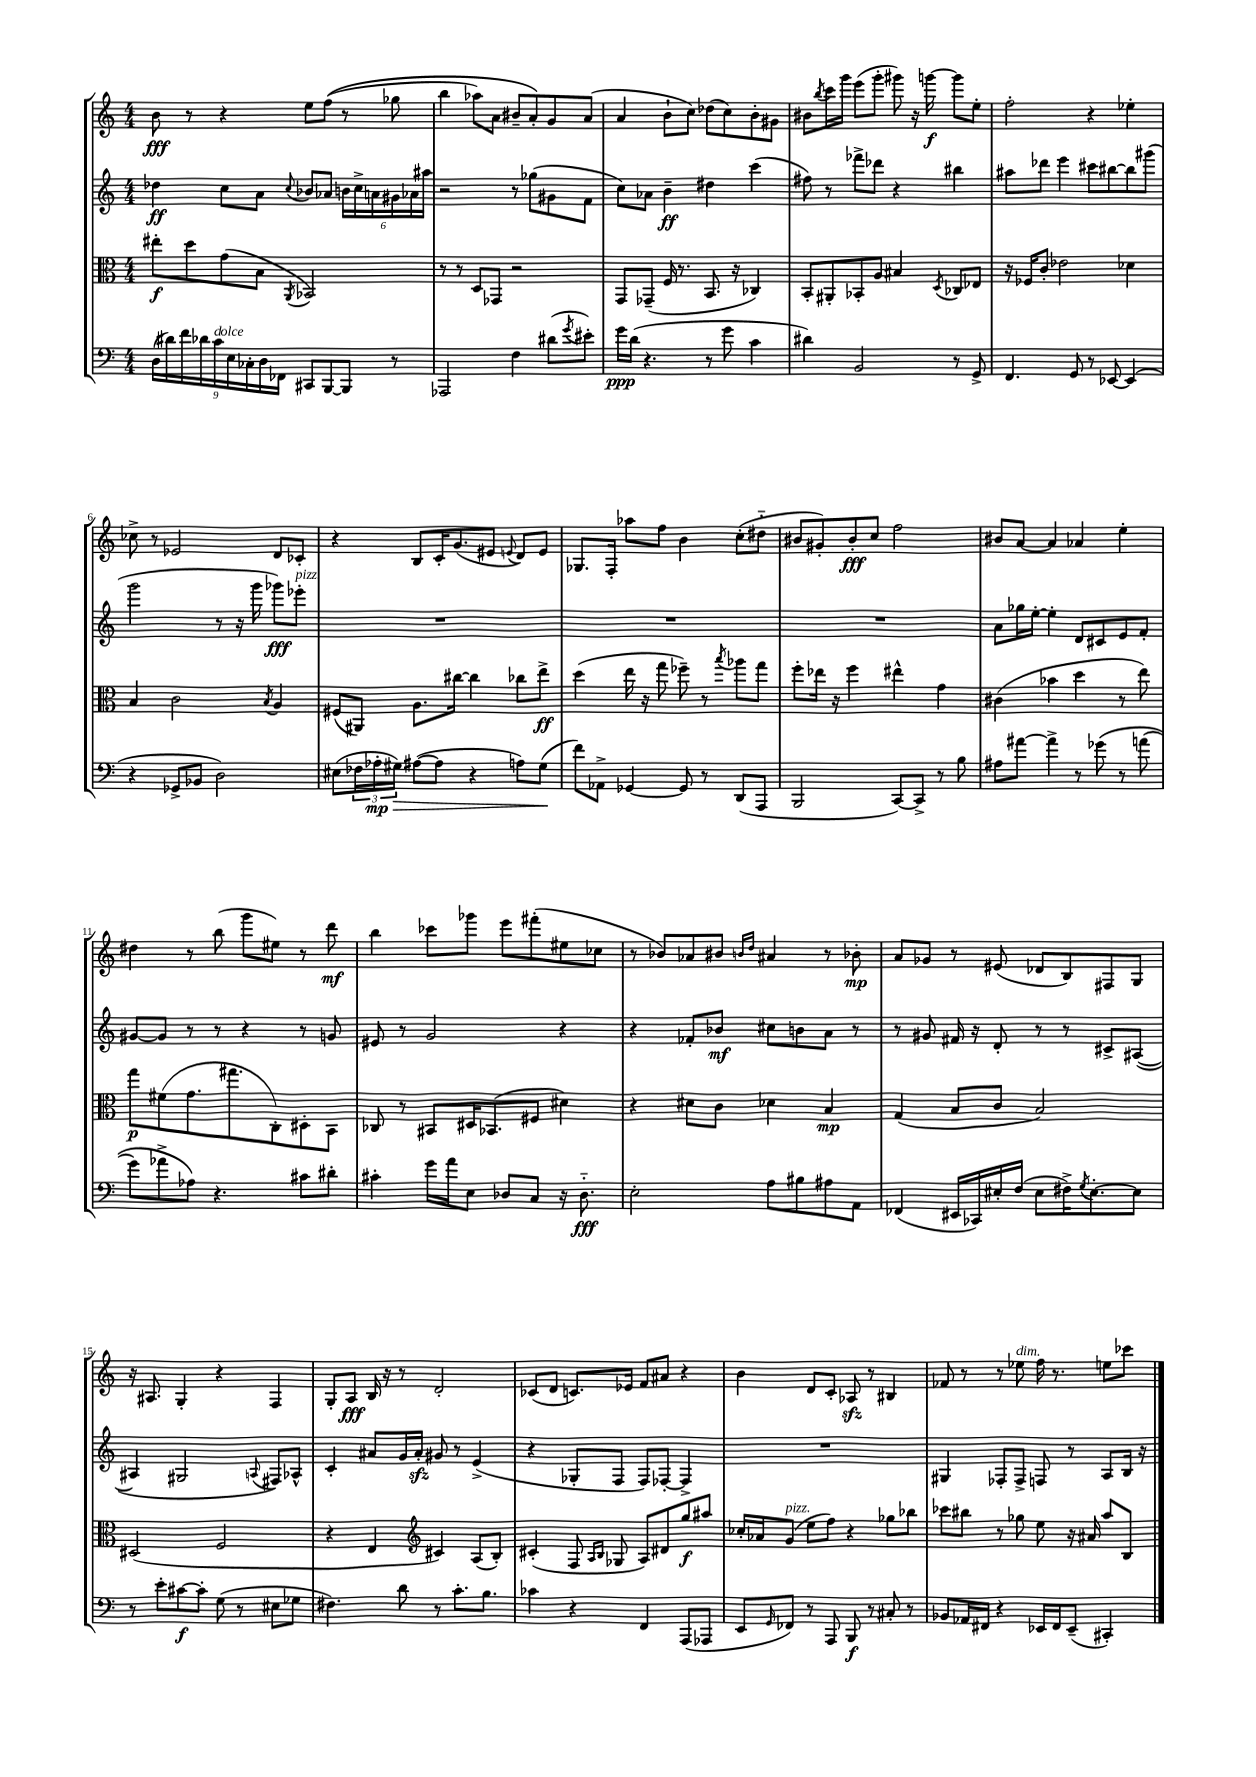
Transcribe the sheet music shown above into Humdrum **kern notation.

**kern	**kern	**kern	**kern
*staff4	*staff3	*staff2	*staff1
*clefF4	*clefC3	*clefG2	*clefG2
*k[]	*k[]	*k[]	*k[]
*M4/4	*M4/4	*M4/4	*M4/4
(18D\LL	8ee#'\L	4dd-\	8b\
18d#\)	.	.	.
18f\	.	.	.
.	8dd\	.	8r
18d-\	.	.	.
18c\	.	.	.
.	(8g\	8cc\L	4r
18E\	.	.	.
18C-'\	.	.	.
.	8B\J	8a\J	.
18D\	.	.	.
18FF-\JJ	.	.	.
.	8qAA/	8qqcc/	.
8CC#/L	2BB-/)	8b-/L	8ee\L
[8BBB/	.	8a-/J	&((8ff\J
8BBB/]J	.	24b\LL	8r
.	.	24cc^\	.
.	.	24a\	.
8r	.	24g#\	8gg-\
.	.	24a-\	.
.	.	24aa#\JJ	.
=	=	=	=
2AAA-/	8r	2r	4bb\
.	8r	.	.
.	8D/L	.	8aa-\L)
.	8GG-/J	.	8a\J
4F\	2r	8r	8b#~/L
.	.	(8gg-\L	8a'/&)
(8d#\L	.	8g#\	8g/
8qg/	.	.	.
8e#'\J)	.	8f\J	(8a/J
=	=	=	=
16g\LL	8GG/L	8cc\L)	4a/
(16d\JJ	.	.	.
4.r	(8GG-~/J	8a-\J	.
.	16F/	4b~\	8b`\L
.	8.r	.	.
.	.	.	8cc\J)
8r	8.BB/	4dd#\	(8dd-\L
8g\	.	.	8cc\)
.	16r	.	.
4c\	4C-/)	(4ccc\	8b'\
.	.	.	8g#\J
=	=	=	=
4d#\)	8BB'/L	8ff#\)	8b#\L
.	.	.	8qbb/
.	8AA#'/	8r	16ccc\L
.	.	.	16ggg\JJ
2BB/	8BB-'/	8fff-^\L	(8eee\L
.	8A/J	8ddd-\J	8ggg'\J
.	4B#/	4r	8ggg#\)
.	.	.	16r
.	.	.	[16ggg\
.	8qD/	.	.
8r	8C-/L	4bb#\	8ggg\]L
8GG^/	8E-/J	.	8ee'\J
=	=	=	=
4.FF/	16r	8aa#\L	2ff'\
.	16F-/LK	.	.
.	8c'/J	8ddd-\J	.
.	2e-\	4eee\	.
8GG/	.	.	.
8r	.	8ccc#\L	4r
[8EE-/	.	[8bb#\	.
(4EE-/]	4d-\	8bb#\]	4ee-'\
.	.	(8ggg#\J	.
=	=	=	=
4r	4B/	2ggg\	8cc-^\
.	.	.	8r
8GG-^/L	2c\	.	2e-/
8BB-/J	.	.	.
2D\)	.	8r	.
.	.	16r	.
.	.	16ggg\	.
.	8qB/	.	.
.	4A/	8ggg-\L)	8d/L
.	.	8eee-'\J	8c-'/J
=	=	=	=
(8E#\L	(8F#/L	1r	4r
24F-\L	8AA#/J)	.	.
24A-'\	.	.	.
24G#\JJ)	.	.	.
([8A#\L	8.A\L	.	8B/L
8A#\]J	.	.	16c'/K
.	[16cc#\Jk	.	(8.g/
4r	4cc#\]	.	.
.	.	.	8e#/J
.	.	.	8qqe/
8A\L)	8cc-\L	.	8d/L)
(8G#\J	8ee^\J	.	8e/J
=	=	=	=
8f\L)	(4dd\	1r	8.G-/L
8AA-^\J	.	.	.
.	.	.	16F'/Jk
[4GG-/	16ee\	.	8aa-\L
.	16r	.	.
.	8gg\	.	8ff\J
8GG-/]	8ff-~\)	.	4b\
8r	8r	.	.
.	8qbb/	.	.
(8DD/L	8aa-\L	.	(8cc'\L
8AAA/J	8gg\J	.	8dd#'~\J
=	=	=	=
2BBB/	8ff'\L	1r	8b#/L
.	16ee-\Jk	.	8g#'/)
.	16r	.	.
.	4ff\	.	8b#'/
.	.	.	8cc/J
[8CC/L)	4ee#^^\	.	2ff\
8CC^/]J	.	.	.
8r	4g\	.	.
8B\	.	.	.
=	=	=	=
8A#\L	(4c#\	8a\L	8b#/L
[8a#\J	.	16gg-\L	[8a/J
.	.	[16ee'\JJ	.
4a#^\]	4b-\	4ee'\]	4a/]
8r	4dd\	8d/L	4a-/
&(8g-\	.	8c#/	.
8r	8r	8e/	4ee'\
(8a\	8ee\)	8f'/J	.
=	=	=	=
8g\L)	8gg\L	[8g#/L	4dd#\
8a-^\	(8f#\	8g#/]J	.
8A-\J&)	8.g\	8r	8r
4.r	.	8r	(8bb\
.	8.gg#\	.	.
.	.	4r	8ggg\L
.	8C'\)	.	8ee#\J)
8c#\L	8D#'\	8r	8r
8d#'\J	8BB\J	8g/	8ddd\
=	=	=	=
4c#'\	8C-/	8e#/	4bb\
.	8r	8r	.
16g\LL	8BB#/L	2g/	8ccc-\L
16a\J	.	.	.
8E\J	16D#/K	.	8ggg-\J
.	(8.BB-/	.	.
8D-/L	.	.	8eee\L
8C/J	8F#/J	.	(8fff#'\
16r	4d#\)	4r	8ee#\
8.D-'~\	.	.	.
.	.	.	8cc-\J
=	=	=	=
2E'\	4r	4r	8r
.	.	.	8b-/L)
.	8d#\L	8f-'/L	8a-/
.	8c\J	8b-/J	8b#/J
.	.	.	16qqb/LL
.	.	.	16qqdd/JJ
8A\L	4d-\	8cc#\L	4a#/
8B#\	.	8b\	.
8A#\	4B/	8a\J	8r
8AA\J	.	8r	8b-'\
=	=	=	=
(4FF-/	(4G/	8r	8a/L
.	.	8g#/	8g-/J
16EE#/LL	8B/L	16f#/	8r
16CC-/)	.	16r	.
16E#'/	8c/J	8d'/	(8e#/
(16F/JJ	.	.	.
8E#\L	2B/)	8r	8d-/L
16F#^\K)	.	8r	8B/)
8qG/	.	.	.
[8.E#'\	.	.	.
.	.	8c#^/L	8F#/
8E#\]J	.	([8A#/J	8G/J
=	=	=	=
8r	(2D#/	4A#/]	16r
.	.	.	8.A#/
8e'\L	.	.	.
[8c#\	.	2G#/	4G'/
8c#'\]J	.	.	.
(8G\	2F/	.	4r
8r	.	.	.
.	.	8qqA/	.
8E#\L	.	8F#/L)	4F/
8G-\J	.	8A-^^/J	.
=	=	=	=
4.F#\)	4r	4c'/	8G'/L
.	.	.	8A/J
.	4E/	8a#/L	16B/
.	.	.	16r
8d\	.	16g/L	8r
.	.	16a#'/JJ	.
*	*clefG2	*	*
8r	4c#/)	8g#/	2d'/
8.c'\L	.	8r	.
.	(8A/L	(4e^/	.
8.B\J	.	.	.
.	8B'/J)	.	.
=	=	=	=
4c-\	(4c#'/	4r	(8c-/L
.	.	.	8d/J
4r	8F/	8G-'/L	8.c/L)
.	16qqA/LL	.	.
.	16qqB/JJ	.	.
.	8G-/	8F/J	.
.	.	.	16e-/Jk
4FF/	8A/L)	8F/L)	8f/L
.	8d#/	[8F-'/J	8a#/J
(8AAA/L	8gg/	4F-^/]	4r
8AAA-/J	8aa#/J	.	.
=	=	=	=
8EE/L	16cc-'/LL	1r	4b\
.	16a-/J	.	.
16qqGG/	.	.	.
8FF-/J)	(8g/J	.	.
8r	8ee\L	.	8d/L
8AAA/	8ff\J)	.	8c'/J
8BBB/	4r	.	8A-/
8r	.	.	8r
8C#'/	8gg-\L	.	4B#/
8r	8bb-\J	.	.
=	=	=	=
8BB-/L	8ccc-\L	4G#/	8f-/
16AA-/L	8bb#\J	.	8r
16FF#/JJ	.	.	.
4r	8r	8F-'/L	8r
.	8gg-\	8F-^/J	8ee-\
16EE-/LL	8ee\	8F/	16ff\
16FF#/J	.	.	8.r
(8EE-~/J	16r	8r	.
.	16a#/	.	.
4CC#'/)	8aa/L	8A/L	8ee\L
.	8B/J	16B/Jk	8ccc-\J
.	.	16r	.
==	==	==	==
*-	*-	*-	*-
